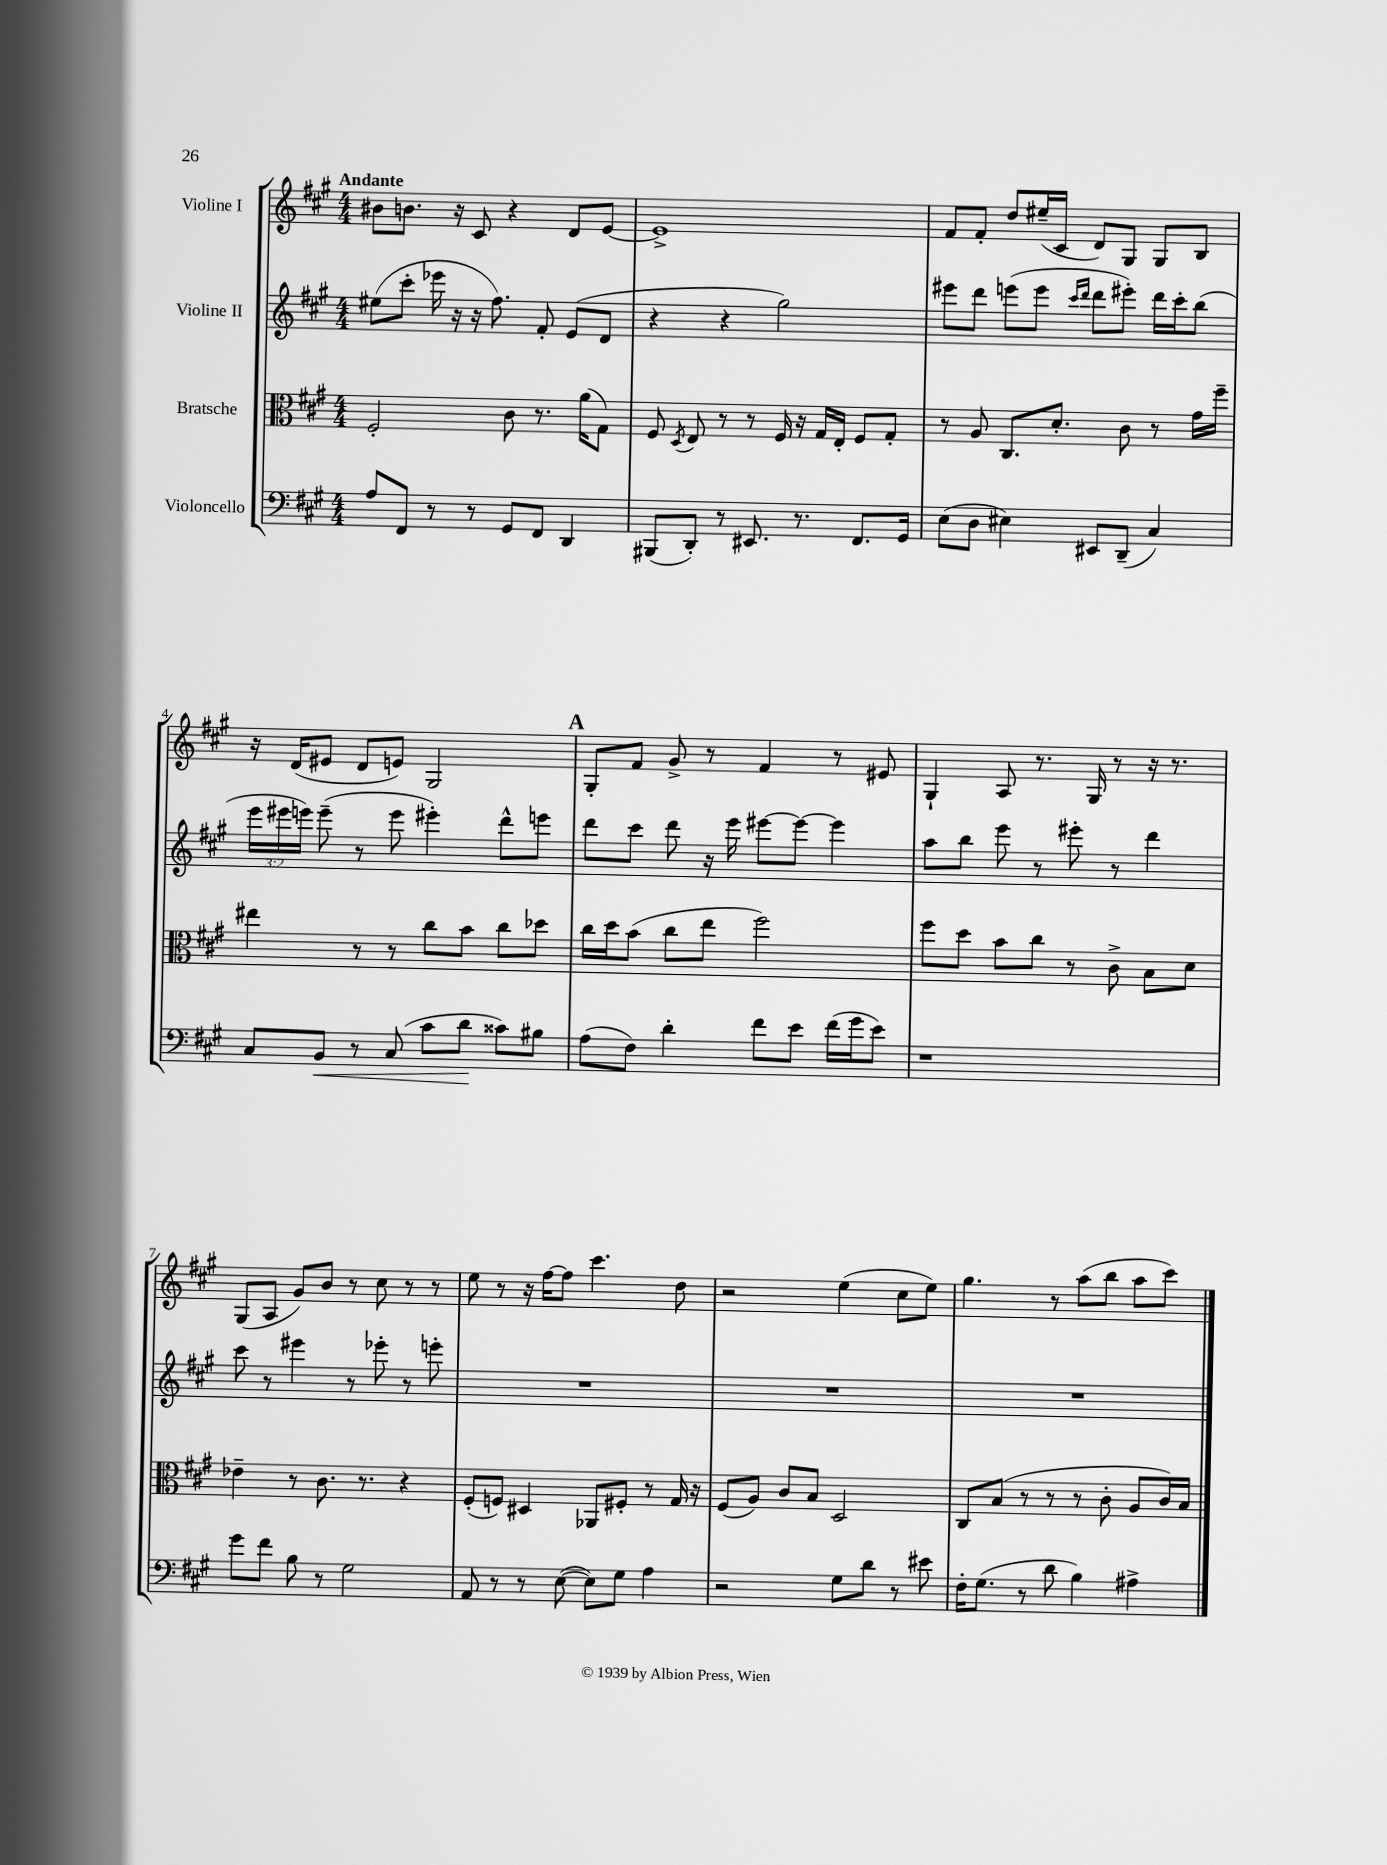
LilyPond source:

<<
\new StaffGroup <<
\new Staff = "s0" \with { instrumentName = "Violine I" } {
    \clef treble \key a \major \numericTimeSignature \time 4/4 \tempo "Andante"
    \autoBeamOff bis'8[ b'8.] r16 cis'8 r4 d'8[ e'8]~ |
    e'1-> |
    fis'8[ fis'8]-. d''8[ eis''16--( cis'16] d'8[) gis8] gis8[ b8] |
    r16 d'16[( eis'8] d'8[ e'8]) gis2 |
    \mark \markup { \bold "A" } gis8[-. fis'8] gis'8-> r8 fis'4 r8 eis'8 |
    gis4-! a8 r8. gis16 r8 r16 r8. |
    gis8[( a8] gis'8[) b'8] r8 cis''8 r8 r8 |
    e''8 r8 r16 fis''16[~ fis''8] cis'''4. d''8 |
    r2 e''4( cis''8[ e''8]) |
    gis''4. r8 a''8[( b''8] a''8[ cis'''8]) \bar "|." |
}
\new Staff = "s1" \with { instrumentName = "Violine II" } {
    \clef treble \key a \major \numericTimeSignature \time 4/4 \override Staff.TupletNumber.text = #tuplet-number::calc-fraction-text
    \autoBeamOff eis''8[( cis'''8]-. ees'''16 r16 r16 fis''8.) fis'8-. e'8[( d'8] |
    r4 r4 gis''2) |
    eis'''8[ d'''8] e'''8[( e'''8] \grace { cis'''16[ d'''16] } d'''8[ eis'''8]-.) d'''16[ cis'''16-. b''8]( |
    \tuplet 3/2 { e'''16[ eis'''16 e'''16]) } e'''8--( r8 e'''8 eis'''4-.) d'''8[-^ e'''8] |
    \mark \markup { \bold "A" } d'''8[ cis'''8] d'''8 r16 e'''16 eis'''8[~ eis'''8]~ eis'''4 |
    a''8[ b''8] e'''8 r8 eis'''8-. r8 d'''4 |
    cis'''8 r8 eis'''4 r8 ees'''8-. r8 e'''8-. |
    R1 |
    R1 |
    R1 \bar "|." |
}
\new Staff = "s2" \with { instrumentName = "Bratsche" } {
    \clef alto \key a \major \numericTimeSignature \time 4/4
    \autoBeamOff fis2-. cis'8 r8. a'16[( gis8]) |
    fis8 \acciaccatura { d8 } e8 r8 r8 fis16 r16 gis16[ e16]-. fis8[ gis8]-. |
    r8 a8 cis8.[ d'8.]-. cis'8 r8 gis'16[ fis''16]-- |
    eis''4 r8 r8 cis''8[ b'8] cis''8[ des''8] |
    \mark \markup { \bold "A" } cis''16[ d''16 b'8]( cis''8[ e''8] fis''2) |
    fis''8[ d''8] b'8[ cis''8] r8 cis'8-> b8[ d'8] |
    ees'4-- r8 cis'8. r8. r4 |
    fis8[-.( f8]) dis4 aes,8[ fis8]-. r8 gis16 r16 |
    fis8[( a8]) cis'8[ b8] d2 |
    cis8[ b8]( r8 r8 r8 cis'8-. a8[ cis'16) b16] \bar "|." |
}
\new Staff = "s3" \with { instrumentName = "Violoncello" } {
    \clef bass \key a \major \numericTimeSignature \time 4/4
    \autoBeamOff a8[ fis,8] r8 r8 gis,8[ fis,8] d,4 |
    bis,,8[( d,8]-.) r8 eis,8. r8. fis,8.[ gis,16] |
    e8[( d8] eis4) eis,8[ d,8]--( cis4) |
    cis8[ b,8]\< r8 cis8( cis'8[ d'8]\! cisis'8[) bis8] |
    \mark \markup { \bold "A" } a8[( fis8]) d'4-. fis'8[ e'8] fis'16[( gis'16 e'8]) |
    r1 |
    gis'8[ fis'8] b8 r8 gis2 |
    a,8 r8 r8 e8~( e8[) gis8] a4 |
    r2 gis8[ d'8] r8 eis'8 |
    fis16[-. gis8.]( r8 d'8 b4) ais4-> \bar "|." |
}
>>
>>
